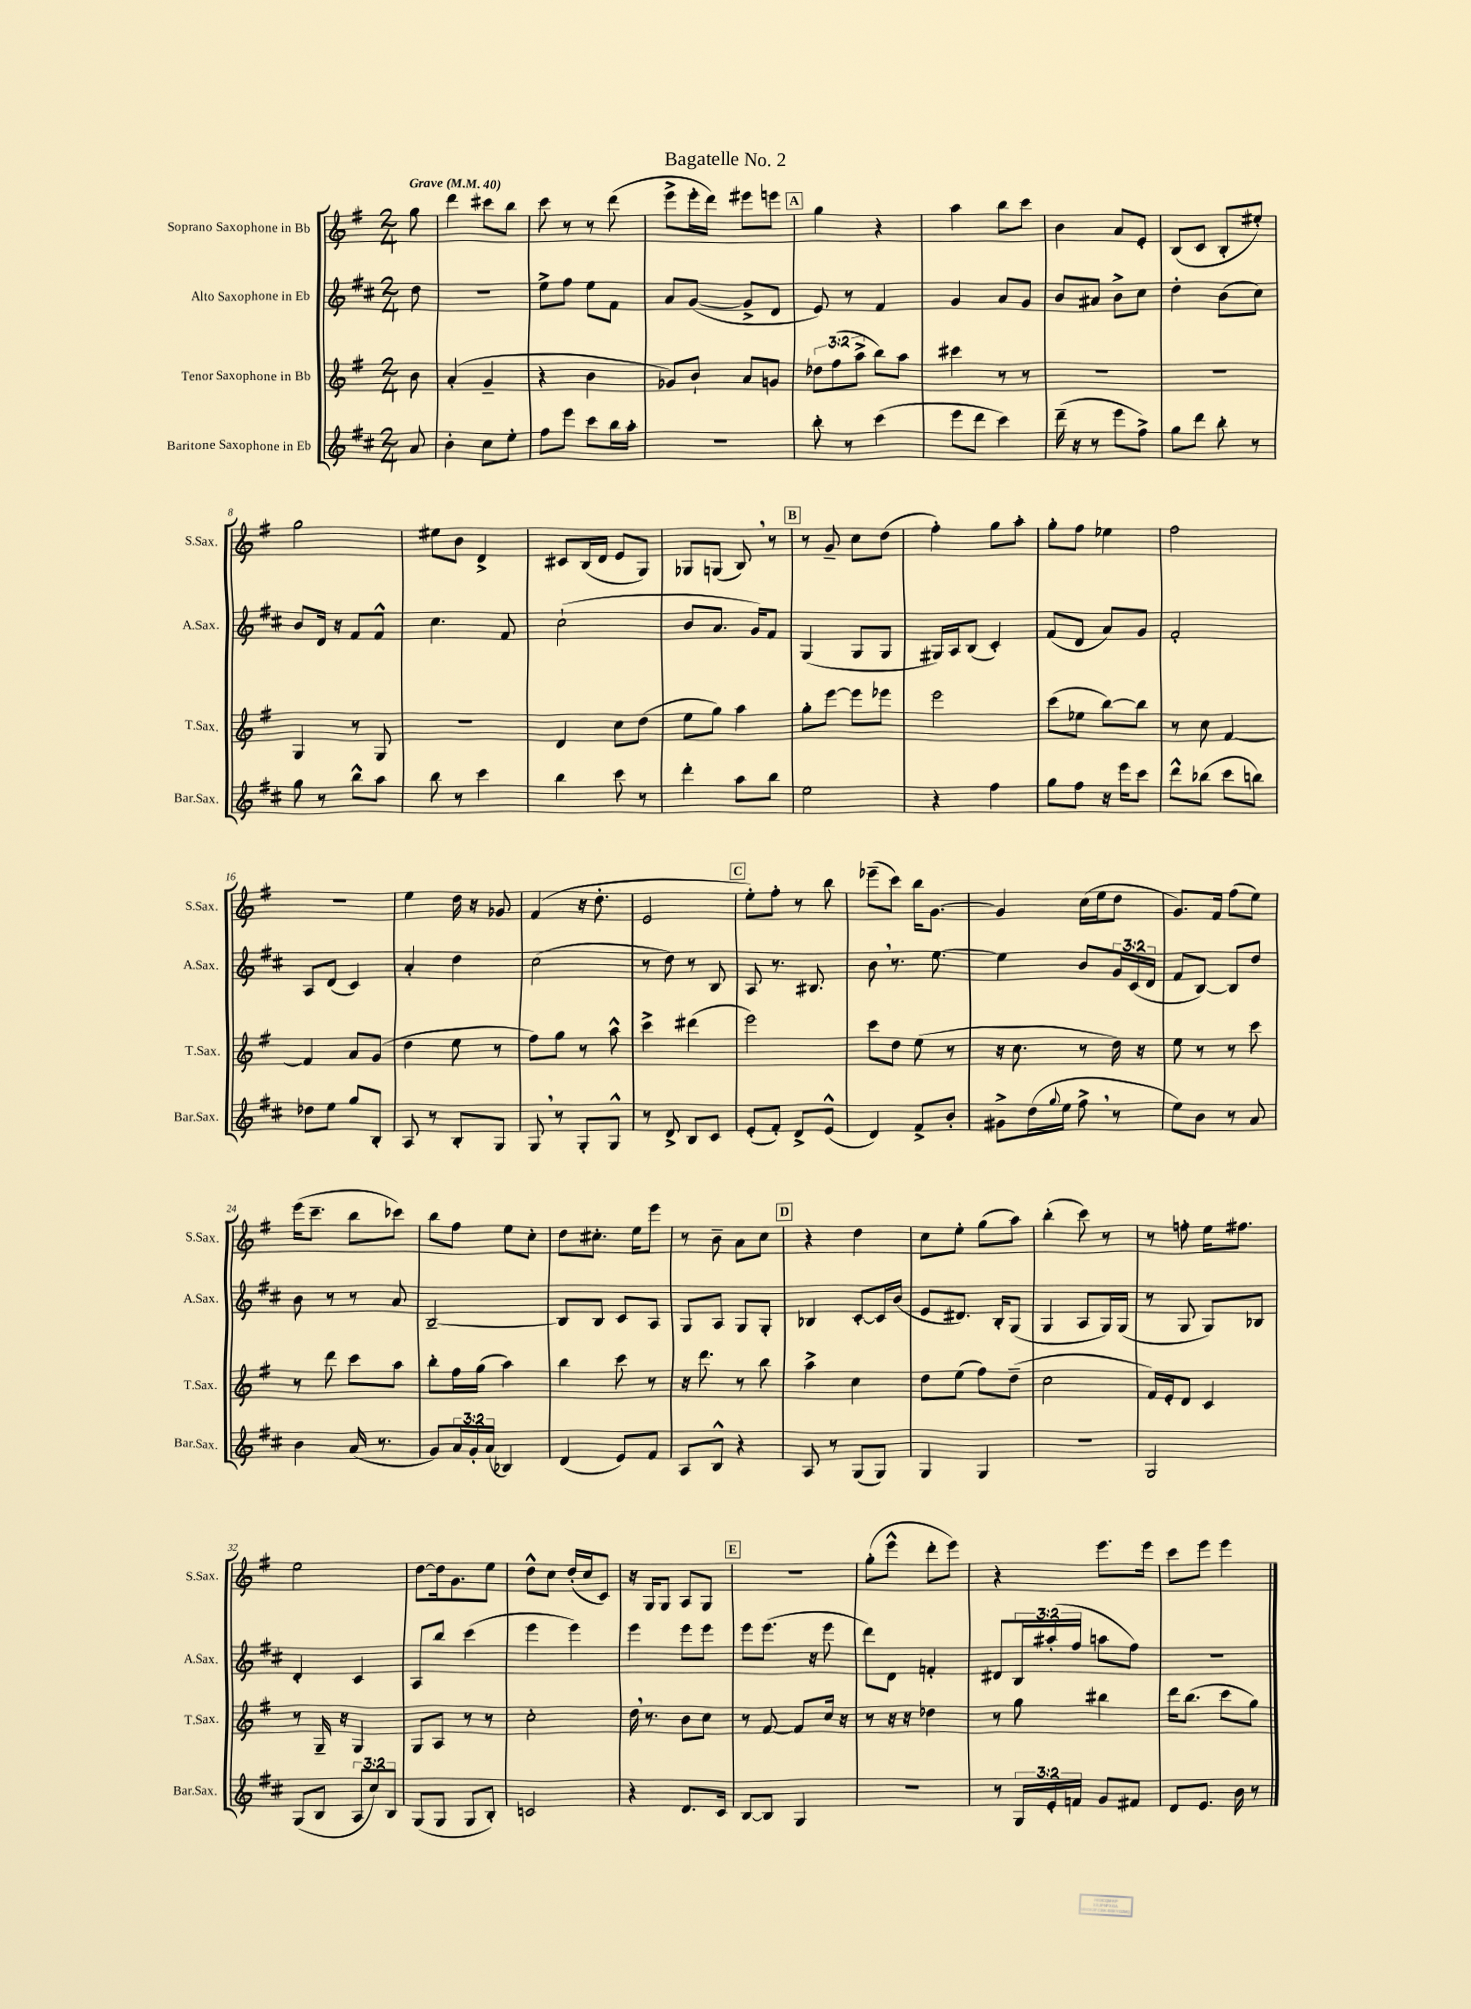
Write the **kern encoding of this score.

**kern	**kern	**kern	**kern
*part4	*part3	*part2	*part1
*staff4	*staff3	*staff2	*staff1
*I"Baritone Saxophone in Eb	*I"Tenor Saxophone in Bb	*I"Alto Saxophone in Eb	*I"Soprano Saxophone in Bb
*I'Bar.Sax.	*I'T.Sax.	*I'A.Sax.	*I'S.Sax.
*clefG2	*clefG2	*clefG2	*clefG2
*k[f#c#]	*k[f#]	*k[f#c#]	*k[f#]
*M2/4	*M2/4	*M2/4	*M2/4
*MM40	*MM40	*MM40	*MM40
=	=	=	=
!	!	!	!LO:TX:a:B:t=Grave
8a/	8b\	8dd\	8gg\
=1	=1	=1	=1
4b'\	(4a'/	2r	4ddd\
8cc#\L	4g~/	.	8ccc#X\L
8ee'\J	.	.	8bb\J
=2	=2	=2	=2
8ff#\L	4r	8ee^\L	8ccc\
8eee\J	.	8ff#\J	8r
8ccc#\L	4b\	8ee\L	8r
16bb\L	.	8f#\J	(8ddd\
16aa'\JJ	.	.	.
=3	=3	=3	=3
2r	8g-X/L)	8a/L	8eee^\L
.	8b`/J	([8g/J	16eee'\L
.	.	.	16ddd\JJ)
.	8a/L	8g^/L]	8eee#X\L
.	8gn/J	8d/J	8eeen\J
!!LO:REH:place=s1:t=A
=4	=4	=4	=4
8bb'\	12dd-X\L	8e/)	4gg\
.	(12ff#\	.	.
8r	.	8r	.
.	12aa^\J	.	.
(4ccc#\	8bb\L)	4f#/	4r
.	8aa\J	.	.
=5	=5	=5	=5
8eee\L	4ccc#X\	4g/	4aa\
8ddd\J	.	.	.
4ccc#\)	8r	8a/L	8bb\L
.	8r	8g/J	8ccc\J
=6	=6	=6	=6
(16ddd~\	2r	8b/L	4b\
16r	.	.	.
8r	.	8a#X/J	.
8eee\L	.	8b^\L	8a/L
8ff#^\J)	.	8cc#\J	8e'/J
=7	=7	=7	=7
8gg\L	2r	4dd'\	(8B/L
8ddd\J	.	.	8c/J
8bb'\	.	(8b\L	8B'/L
8r	.	8cc#\J)	8ee#X'/J)
!!LO:LB:g=z
=8	=8	=8	=8
8gg\	4G/	8b/L	2gg\
8r	.	16d/Jk	.
.	.	16r	.
8bb^^\L	8r	8f#/L	.
8aa\J	8G/	8f#^^/J	.
=9	=9	=9	=9
8bb\	2r	4.cc#\	8ee#X\L
8r	.	.	8b\J
4ccc#\	.	.	4d^/
.	.	8f#/	.
=10	=10	=10	=10
4bb\	4d/	(2cc#`\	8c#X/L
.	.	.	(16B/L
.	.	.	16d/JJ
8ccc#\	8cc\L	.	8e/L
8r	(8dd\J	.	8G/J)
=11	=11	=11	=11
4ddd'\	8ee\L	8b/L	8G-X/L
.	8gg\J)	8.a/J	(8Gn/J
8aa\L	4aa\	.	8B,/)
.	.	16g/KL)	.
8bb\J	.	8f#/J	8r
!!LO:REH:place=s1:t=B
=12	=12	=12	=12
2ee\	8gg'\L	(4G/	8r
.	[8eee\J	.	8g~/
.	8eee\L]	8G/L	8cc\L
.	8eee-X\J	8G/J	(8dd\J
=13	=13	=13	=13
4r	2eee\	16G#X/LL)	4ff#'\)
.	.	16A/J	.
.	.	(8B/J	.
4ff#\	.	4c#'/)	8gg\L
.	.	.	8aa'\J
=14	=14	=14	=14
8gg\L	(8ccc\L	(8f#/L	8gg'\L
8ff#\J	8ee-X\J	8d/J	8ff#\J
16r	[8bb\L)	8a/L)	4ee-X\
16eee\KL	.	.	.
8ccc#\J	8bb\J]	8g/J	.
=15	=15	=15	=15
8ddd^^\L	8r	2f#'/	2ff#\
(8bb-X\J	8cc\	.	.
8ccc#\L	[4f#/	.	.
8bbn\J)	.	.	.
!!LO:LB:g=z
=16	=16	=16	=16
8dd-X\L	4f#/]	8A/L	2r
8ee\J	.	(8d/J	.
8gg/L	8a/L	4c#/)	.
8B'/J	(8g/J	.	.
=17	=17	=17	=17
8A/	4dd\	4a'/	4ee\
8r	.	.	.
8B'/L	8ee\	4dd\	16dd\
.	.	.	16r
8G/J	8r	.	8g-X/
=18	=18	=18	=18
8G,/	8ff#\L)	(2cc#\	(4f#/
8r	8gg\J	.	.
8G'/L	8r	.	16r
.	.	.	8.dd'\
8G^^/J	8aa^^\	.	.
=19	=19	=19	=19
8r	4ccc^\	8r	2e/
8d^/	.	8dd\)	.
8B/L	(4ddd#X\	8r	.
8c#/J	.	8B/	.
!!LO:REH:place=s1:t=C
=20	=20	=20	=20
(8e'/L	2eee\)	8A/	8ee'\L)
8f#'/J)	.	8.r	8ff#'\J
8d^/L	.	.	8r
.	.	8.B#X/	.
(8e^^/J	.	.	8bb\
=21	=21	=21	=21
4d/)	8ccc\L	8b,\	(8eee-X~\L
.	8dd\J	8.r	8ccc\J)
8f#^/L	(8ee\	.	16bb\KL
.	.	[8.ee\	[8.g\J
8b'/J	8r	.	.
=22	=22	=22	=22
8g#X^\L	16r	4ee\]	4g/]
.	8.cc\	.	.
(16dd\L	.	.	.
8qqgg/	.	.	.
16ee\JJ	.	.	.
8ff#^,\	8r	8b/L	(16cc\LL
.	.	.	16ee\J
8r	16dd\)	24g/L	8dd\J
.	.	(24c#/	.
.	16r	.	.
.	.	24d/JJ	.
=23	=23	=23	=23
8ee\L)	8ee\	8f#/L	8.g/L)
8b\J	8r	[8B/J)	.
.	.	.	16f#/Jk
8r	8r	8B/L]	(8ff#\L
8a/	8ccc\	8dd/J	8ee\J)
!!LO:LB:g=z
=24	=24	=24	=24
4b\	8r	8b\	(16eee\KL
.	.	.	8.ccc~\J
.	8ddd\	8r	.
(16a/	8ccc\L	8r	8bb\L
8.r	.	.	.
.	8aa\J	8a/	8ccc-X\J)
=25	=25	=25	=25
8g/L)	8bb'\L	[2B~/	8bb\L
24a/L	16ff#\L	.	8ff#\J
24g'/	.	.	.
.	(16gg\JJ	.	.
(24a/JJ	.	.	.
4B-X/)	4aa\)	.	8ee\L
.	.	.	8cc'\J
=26	=26	=26	=26
(4d/	4bb\	8B/L]	8dd\L
.	.	8B/J	8.cc#X'\J
8e/L)	8ccc\	8c#/L	.
.	.	.	16ee\KL
8f#/J	8r	8A/J	8eee\J
=27	=27	=27	=27
8A/L	16r	8G/L	8r
.	8.ddd\	.	.
8B^^/J	.	8A/J	8b~\
4r	8r	8G/L	8a\L
.	8bb\	8G'/J	8cc\J
!!LO:REH:place=s1:t=D
=28	=28	=28	=28
8A/	4aa^\	4B-X/	4r
8r	.	.	.
(8G/L	4cc\	[8c#'/L	4dd\
8G/J)	.	16c#/L]	.
.	.	(16b/JJ	.
=29	=29	=29	=29
4G/	8dd\L	8e/L	8cc\L
.	(8ee\J	8.d#X/J)	8ee'\J
4G/	8ff#\L)	.	(8gg\L
.	.	16B'/KL	.
.	(8dd~\J	(8G/J	8aa\J)
=30	=30	=30	=30
2r	2cc\	4G/	(4bb'\
.	.	8A/L	8ccc\)
.	.	16G/L)	8r
.	.	(16G/JJ	.
=31	=31	=31	=31
2G/	16f#/LL)	8r	8r
.	16e'/J	.	.
.	8d/J	8G/	8ffn'\
.	4c/	8G/L)	16ee\KL
.	.	.	8.ff#X\J
.	.	8B-X/J	.
!!LO:LB:g=z
=32	=32	=32	=32
(8G/L	8r	4d'/	2ee\
8B/J	16G~/	.	.
.	16r	.	.
12A/L	4G/	4c#/	.
12cc#/)	.	.	.
12B/J	.	.	.
=33	=33	=33	=33
(8G/L	8G/L	8A/L	[8dd\L
8G/J	8A/J	8bb/J	16dd\k]
.	.	.	8.g\
8G/L	8r	(4ccc#\	.
8B'/J)	8r	.	8ee\J
=34	=34	=34	=34
2cn/	2cc'\	4eee\	8dd^^\L
.	.	.	8cc\J
.	.	4eee\)	(16dd'/LL
.	.	.	16cc/J
.	.	.	8c/J)
=35	=35	=35	=35
4r	16dd,\	4eee\	16r
.	8.r	.	16G/KL
.	.	.	8G/J
8.d/L	8b\L	8eee\L	8A/L
.	8cc\J	8eee\J	8G/J
16c#/Jk	.	.	.
!!LO:REH:place=s1:t=E
=36	=36	=36	=36
[8B/L	8r	8eee\L	2r
8B/J]	[8f#/	(8.eee\J	.
4G/	8f#/L]	.	.
.	.	16r	.
.	16cc/Jk	8eee\	.
.	16r	.	.
=37	=37	=37	=37
2r	8r	8ddd\L)	(8gg'\L
.	16r	8d\J	8eee^^\J
.	16r	.	.
.	4dd-X\	4fn'/	8ddd'\L
.	.	.	8eee\J)
=38	=38	=38	=38
8r	8r	8d#X/L	4r
24G/LL	8gg\	24B/L	.
24e'/	.	(24aa#X'/	.
24fn/JJ	.	24ff#/JJ	.
8g/L	4bb#X\	8aan\L	8.eee\L
8f#X/J	.	8ff#\J)	.
.	.	.	16eee\Jk
=39	=39	=39	=39
8d/L	16ddd\KL	2r	8ccc\L
.	(8.bb\J	.	.
8.e/J	.	.	8eee\J
.	8ccc\L	.	4eee\
16b\	.	.	.
8r	8gg\J)	.	.
==	==	==	==
*-	*-	*-	*-
